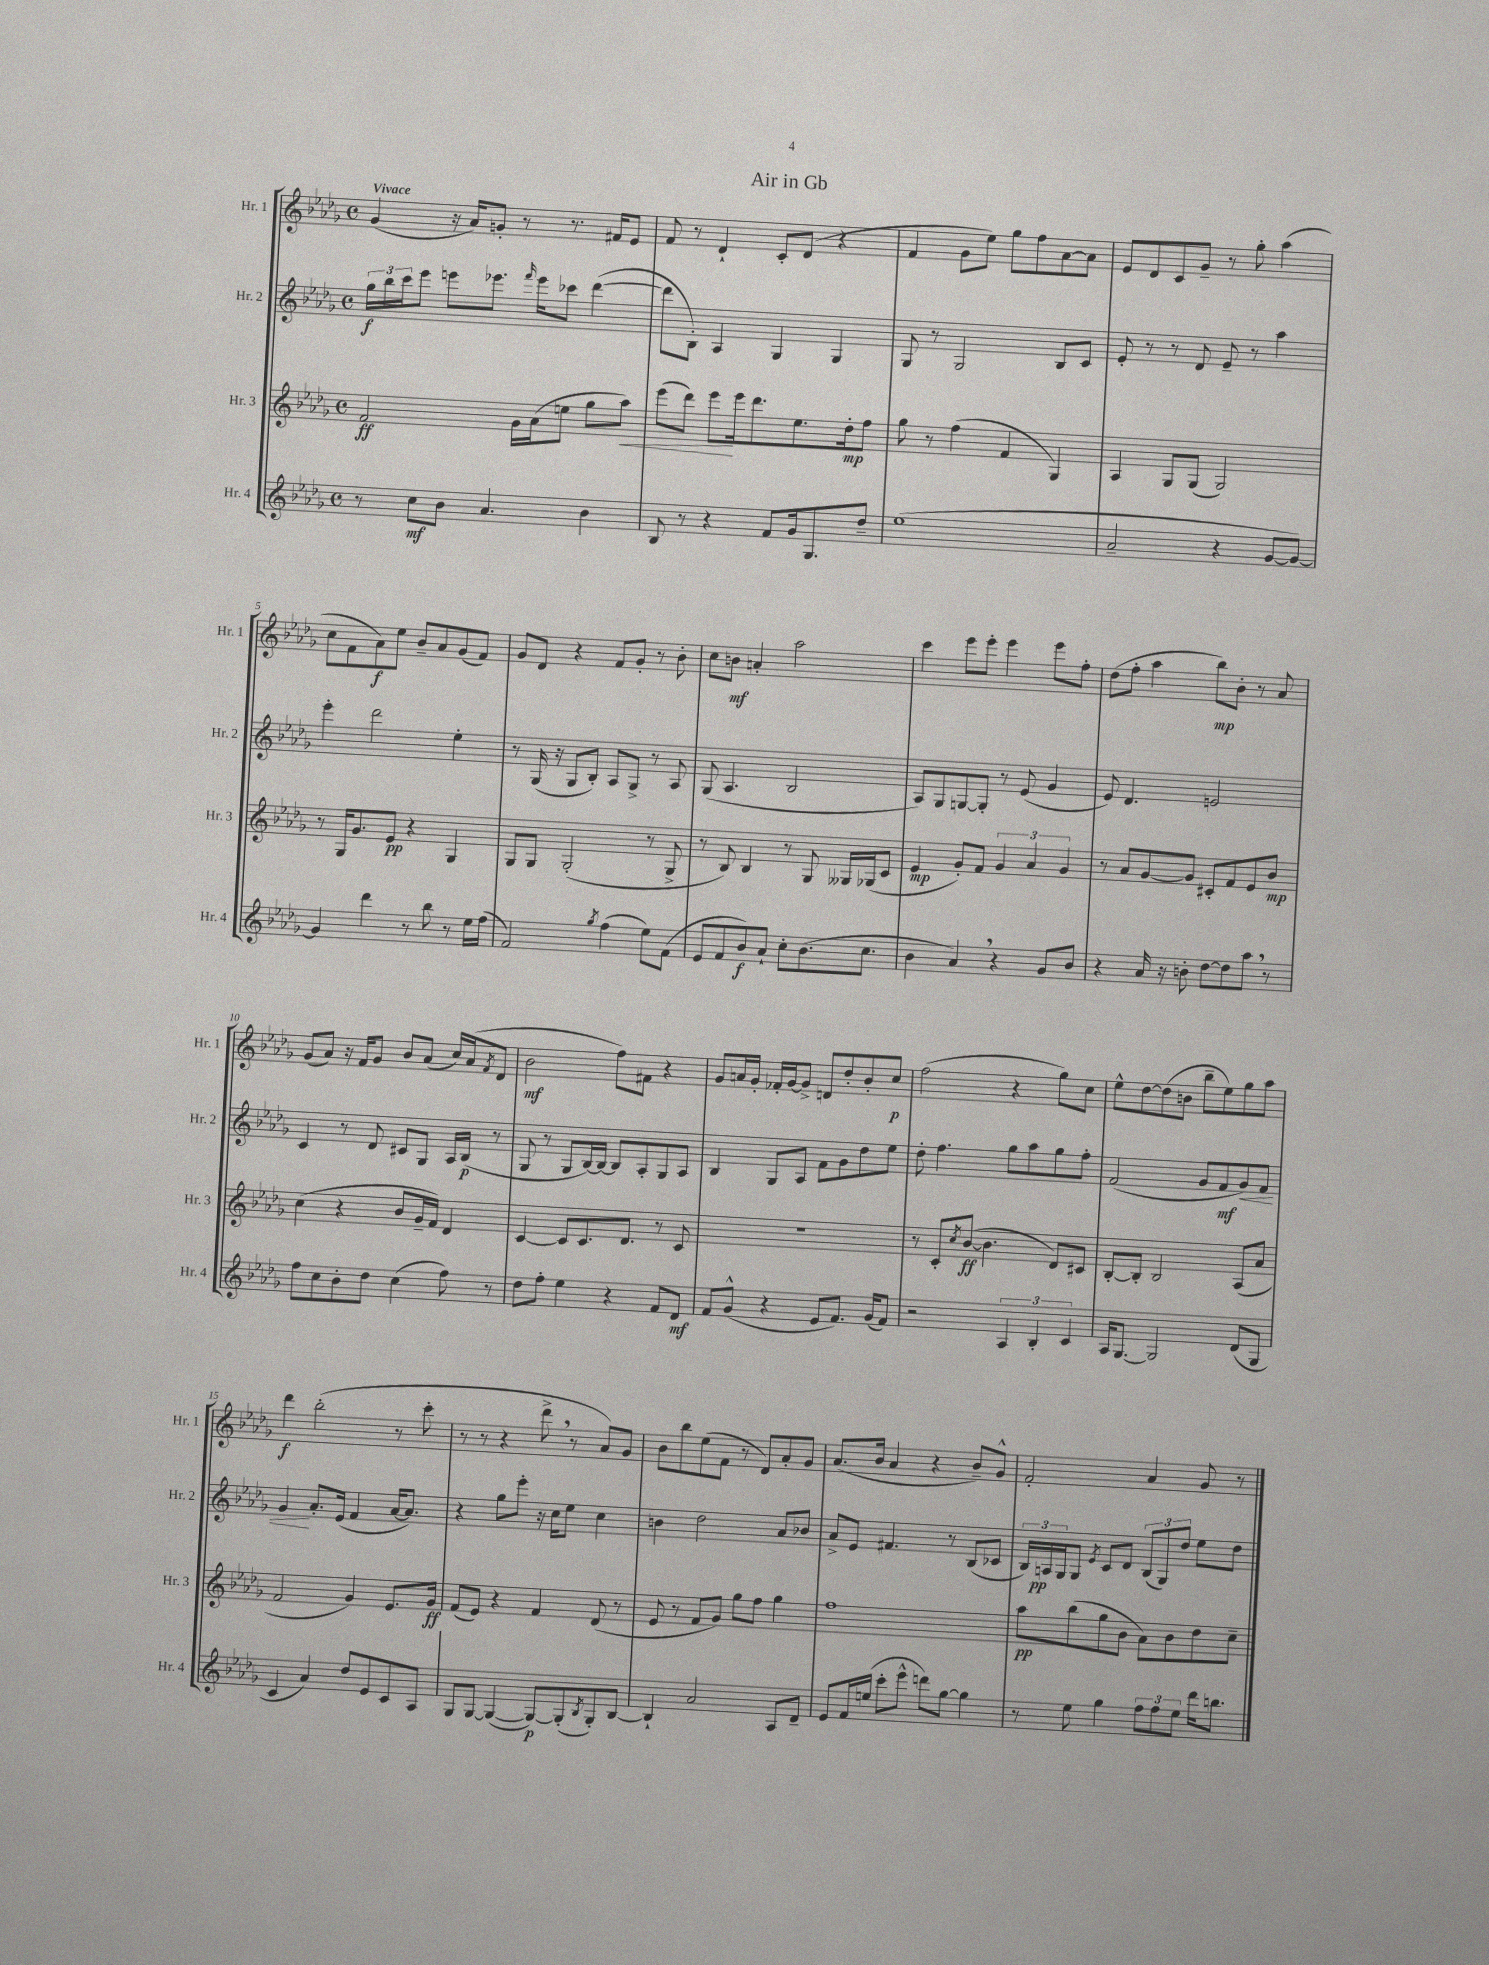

**kern	**dynam	**kern	**dynam	**kern	**dynam	**kern	**dynam
*part4	*part4	*part3	*part3	*part2	*part2	*part1	*part1
*staff4	*staff4	*staff3	*staff3	*staff2	*staff2	*staff1	*staff1
*I"Hr. 4	*	*I"Hr. 3	*	*I"Hr. 2	*	*I"Hr. 1	*
*I'Hr. 4	*	*I'Hr. 3	*	*I'Hr. 2	*	*I'Hr. 1	*
*clefG2	*	*clefG2	*	*clefG2	*	*clefG2	*
*k[b-e-a-d-g-]	*	*k[b-e-a-d-g-]	*	*k[b-e-a-d-g-]	*	*k[b-e-a-d-g-]	*
*M4/4	*	*M4/4	*	*M4/4	*	*M4/4	*
*met(c)	*	*met(c)	*	*met(c)	*	*met(c)	*
=1	=1	=1	=1	=1	=1	=1	=1
!	!	!	!	!	!	!LO:TX:a:B:t=Vivace	!
8r	.	2f/	ff	24gg-\LL	f	(4g-/	.
.	.	.	.	24bb-\	.	.	.
.	.	.	.	24ccc\J	.	.	.
8cc\L	mf	.	.	8eee-\J	.	.	.
8b-\J	.	.	.	8eeen\L	.	16r	.
.	.	.	.	.	.	16a-/KL)	.
4.a-/	.	.	.	8.eee-X\J	.	8gn'/J	.
.	.	16g-\LL	.	.	.	8r	.
.	.	.	.	16qqfff/	.	.	.
.	.	(16a-\J	.	16eee-\KL	.	.	.
.	.	8een\J	.	8ccc-X\J	.	8.r	.
4b-\	.	8gg-\L	.	([4ddd-\	.	.	.
.	.	.	.	.	.	16f#X/KL	.
!	!	!	!LO:HP:b	!	!	!	!
.	.	8aa-\J)	<	.	.	8e-/J	.
=2	=2	=2	=2	=2	=2	=2	=2
8B-/	.	(8eee-\L	.	8ddd-\L]	.	8f/	.
8r	.	8ddd-\J)	.	8B-'\J)	.	8r	.
4r	.	8eee-\L	.	4A-/	.	4d-`/	.
.	.	16eee-\k	[	.	.	.	.
.	.	8.ddd-\	.	.	.	.	.
8f/L	.	.	.	4G-/	.	8c'/L	.
16g-/k	.	8.ee-\	.	.	.	(8d-/J	.
8.G-/	.	.	.	.	.	.	.
.	.	.	.	4G-/	.	4r	.
.	.	16dd-'\k	mp	.	.	.	.
8dd-~/J	.	8ff\J	.	.	.	.	.
=3	=3	=3	=3	=3	=3	=3	=3
(1ee-	.	8gg-\	.	8G-/	.	4f/	.
.	.	8r	.	8r	.	.	.
.	.	(4ff\	.	2G-/	.	8g-\L	.
.	.	.	.	.	.	8ee-\J)	.
.	.	4f/	.	.	.	8gg-\L	.
.	.	.	.	.	.	8ff\	.
.	.	4G-/)	.	8B-/L	.	[8a-\	.
.	.	.	.	8c/J	.	8a-\J]	.
=4	=4	=4	=4	=4	=4	=4	=4
2a-~/	.	4A-/	.	8e-'/	.	8e-/L	.
.	.	.	.	8r	.	8d-/	.
.	.	8G-/L	.	8r	.	8c/	.
.	.	(8G-/J	.	8d-/	.	8g-~/J	.
4r	.	2G-/)	.	8e-~/	.	8r	.
.	.	.	.	8r	.	8gg-'\	.
[8g-/L	.	.	.	4aa-\	.	(4aa-\	.
8g-/J_)	.	.	.	.	.	.	.
!!LO:LB:g=z
=5	=5	=5	=5	=5	=5	=5	=5
4g-/]	.	8r	.	4eee-'\	.	8cc\L	.
.	.	16G-/KL	.	.	.	8f\	.
.	.	8.g-/	.	.	.	.	.
4ddd-\	.	.	.	2ddd-\	.	8a-\)	f
.	.	8e-/J	pp	.	.	8ee-\J	.
8r	.	4r	.	.	.	8b-~/L	.
8bb-\	.	.	.	.	.	8a-/	.
8r	.	4G-/	.	4ee-'\	.	(8g-/	.
16ee-\LL	.	.	.	.	.	8f/J)	.
(16ff\JJ	.	.	.	.	.	.	.
=6	=6	=6	=6	=6	=6	=6	=6
2f/)	.	8G-/L	.	8r	.	8g-/L	.
.	.	8G-/J	.	(16G-/	.	8d-/J	.
.	.	.	.	16r	.	.	.
.	.	(2G-'/	.	8G-/L	.	4r	.
.	.	.	.	8B-'/J)	.	.	.
8qgg-/	.	.	.	.	.	.	.
(4ff\	.	.	.	8A-/L	.	8f/L	.
.	.	.	.	8G-^/J	.	8g-'/J	.
8ee-\L)	.	8r	.	8r	.	8r	.
(8f\J	.	8G-^/	.	8A-/	.	8b-'\	.
=7	=7	=7	=7	=7	=7	=7	=7
8e-/L	.	8r	.	(8G-/	.	8cc\L	.
8f/	.	8B-/)	.	4.A-/	.	8bn\J	mf
8b-/)	f	4B-/	.	.	.	4an'/	.
8a-`/J	.	.	.	.	.	.	.
8cc'\L	.	8r	.	2B-/	.	2aa-\	.
(8.b-\	.	8G-/	.	.	.	.	.
.	.	16G--X/LL	.	.	.	.	.
8.cc\J	.	(16G-X/J	.	.	.	.	.
.	.	8c/J	.	.	.	.	.
=8	=8	=8	=8	=8	=8	=8	=8
4b-\	.	4e-/	mp	8A-/L)	.	4ccc\	.
.	.	.	.	8G-/	.	.	.
4a-,/)	.	8g-'/L)	.	[8Gn/	.	8eee-\L	.
.	.	8f/J	.	8G'/J]	.	8eee-'\J	.
4r	.	6g-/	.	8r	.	4eee-\	.
.	.	.	.	(8e-/	.	.	.
.	.	6a-/	.	.	.	.	.
8g-/L	.	.	.	4g-/	.	8eee-\L	.
.	.	6g-/	.	.	.	.	.
8b-/J	.	.	.	.	.	8ff'\J	.
=9	=9	=9	=9	=9	=9	=9	=9
4r	.	8r	.	8e-/)	.	(8dd-\L	.
.	.	8a-/L	.	4.d-/	.	8ff'\J	.
16a-/	.	[8g-/	.	.	.	4aa-\	.
16r	.	.	.	.	.	.	.
8bn'\	.	8g-/J]	.	.	.	.	.
[8dd-\L	.	8c#X'/L	.	2en/	.	8bb-\L)	mp
8dd-\]	.	8f/	.	.	.	8b-'\J	.
8aa-,\J	.	8e-/	.	.	.	8r	.
8r	.	8b-/J	mp	.	.	8a-/	.
!!LO:LB:g=z
=10	=10	=10	=10	=10	=10	=10	=10
8ff\L	.	(4cc\	.	4c/	.	(8g-/L	.
8cc\	.	.	.	.	.	8a-/J)	.
8b-'\	.	4r	.	8r	.	16r	.
.	.	.	.	.	.	16f/KL	.
8dd-\J	.	.	.	8d-/	.	8g-/J	.
(4cc\	.	8b-/L	.	8c#X/L	.	8b-/L	.
.	.	16g-~/L	.	8G-/J	.	(8a-/J	.
.	.	16f/JJ)	.	.	.	.	.
8ff\)	.	4d-/	.	16A-/LL	.	16cc/LL)	.
.	.	.	.	(16B-/JJ	p	(16a-/J	.
.	.	.	.	.	.	8qf/	.
8r	.	.	.	8r	.	8d-/J	.
=11	=11	=11	=11	=11	=11	=11	=11
8dd-\L	.	[4c/	.	8G-/	.	2b-\	mf
8ff'\J	.	.	.	8r	.	.	.
4ee-\	.	8c/L]	.	8G-/L	.	.	.
.	.	8.c/	.	[16B-/L)	.	.	.
.	.	.	.	16B-/JJ_	.	.	.
4r	.	.	.	8B-/L]	.	8ff\L)	.
.	.	8.d-/J	.	.	.	.	.
.	.	.	.	8A-'/	.	8f#X\J	.
8f/L	.	8r	.	8G-/	.	4r	.
8d-/J	mf	8c/	.	8A-/J	.	.	.
=12	=12	=12	=12	=12	=12	=12	=12
8f/L	.	1r	.	4B-/	.	8g-/L	.
(8g-^^/J	.	.	.	.	.	16an/L	.
.	.	.	.	.	.	16g-'/JJ	.
4r	.	.	.	8G-/L	.	16f-X'/LL	.
.	.	.	.	.	.	[16g-/J	.
.	.	.	.	8A-/J	.	8g-^/J]	.
8e-/L	.	.	.	8f\L	.	8dn/L	.
8.f/J)	.	.	.	8g-\	.	8dd-'/	.
.	.	.	.	8dd-\	.	8b-'/	.
(16g-/KL	.	.	.	.	.	.	.
8f/J)	.	.	.	8ee-\J	.	8cc/J	p
=13	=13	=13	=13	=13	=13	=13	=13
2r	.	8r	.	8dd-'\	.	(2ff\	.
.	.	8c'/L	.	4.ff\	.	.	.
.	.	8qcc/	.	.	.	.	.
.	.	([8b-/J	ff	.	.	.	.
.	.	4.b-\]	.	.	.	.	.
6A-/	.	.	.	8gg-\L	.	4r	.
.	.	.	.	8aa-\	.	.	.
6B-'/	.	.	.	.	.	.	.
.	.	8d-/L)	.	8gg-\	.	8gg-\L)	.
6c/	.	.	.	.	.	.	.
.	.	8c#X/J	.	8ff'\J	.	8cc\J	.
=14	=14	=14	=14	=14	=14	=14	=14
16A-/KL	.	[8B-'/L	.	(2f/	.	8ee-^^\L	.
[8.G-/J	.	.	.	.	.	.	.
.	.	8B-'/J]	.	.	.	[8dd-\	.
2G-/]	.	2B-/	.	.	.	(8dd-\]	.
.	.	.	.	.	.	8bn\J	.
.	.	.	.	8g-/L	.	8bb-~\L	.
!	!	!	!	!	!LO:HP:b	!	!
.	.	.	.	8f/	< mf	8ee-\)	.
(8d-/L	.	(8A-/L	.	8g-/)	.	8gg-\	.
8G-/J	.	8a-/J	.	8f/J	.	8aa-\J	.
!!LO:LB:g=z
=15	=15	=15	=15	=15	=15	=15	=15
4c/	.	2f/	.	4g-/	.	4ddd-\	f
4a-/)	.	.	.	8.a-'/L	[	(2bb-'\	.
.	.	.	.	(16e-/Jk	.	.	.
8dd-/L	.	4g-/)	.	4f/	.	.	.
8e-/	.	.	.	.	.	.	.
8c/	.	8.e-/L	.	[16a-/KL	.	8r	.
.	.	.	.	8.a-/J])	.	.	.
8A-/J	.	.	.	.	.	8ccc'\	.
.	.	16g-/Jk	ff	.	.	.	.
=16	=16	=16	=16	=16	=16	=16	=16
8G-/L	.	(8f/L	.	4r	.	8r	.
[8G-/J	.	8e-/J)	.	.	.	8r	.
(4G-/_	.	4r	.	8gg-\L	.	4r	.
.	.	.	.	8eee-'\J	.	.	.
8G-/L_)	p	4f/	.	16r	.	8ddd-^,\	.
.	.	.	.	16cc\KL	.	.	.
(8G-'/]	.	.	.	8ee-\J	.	8r	.
8qB-/	.	.	.	.	.	.	.
8G-'/)	.	(8d-/	.	4cc\	.	8a-/L)	.
[8B-/J	.	8r	.	.	.	8g-/J	.
=17	=17	=17	=17	=17	=17	=17	=17
4B-`/]	.	8e-/	.	4bn\	.	8b-\L	.
.	.	8r	.	.	.	8bb-\	.
2a-/	.	8f/L	.	2dd-\	.	(8ee-\	.
.	.	8g-/J)	.	.	.	8f\J	.
.	.	8gg-\L	.	.	.	8r	.
.	.	8ff\J	.	.	.	8d-/L)	.
8A-/L	.	4gg-\	.	8a-/L	.	8a-'/	.
8d-~/J	.	.	.	8b-X/J	.	8g-/J	.
=18	=18	=18	=18	=18	=18	=18	=18
8e-/L	.	1ff	.	8a-^/L	.	(8.a-/L	.
16f/L	.	.	.	8e-/J	.	.	.
(16een/JJ	.	.	.	.	.	16b-/Jk	.
8ccc'\L	.	.	.	4.f#X/	.	4a-/	.
8eee-^^\J	.	.	.	.	.	.	.
8dddn\L)	.	.	.	.	.	4r	.
[8gg-\J	.	.	.	8r	.	.	.
4gg-\]	.	.	.	(8B-/L	.	8b-~/L)	.
.	.	.	.	8c-X/J	.	8g-^^/J	.
=19	=19	=19	=19	=19	=19	=19	=19
8r	.	8aa-\L	pp	24B-/LL)	.	2f'/	.
.	.	.	.	24An/	pp	.	.
.	.	.	.	24G-/J	.	.	.
8ee-\	.	(8bb-\	.	8G-/J	.	.	.
.	.	.	.	8qe-/	.	.	.
4gg-\	.	8gg-\	.	8c/L	.	.	.
.	.	8b-\J	.	8d-/J	.	.	.
12ff\L	.	8a-\L)	.	(12B-/L	.	4a-/	.
12ff\	.	.	.	12G-/)	.	.	.
.	.	8b-\	.	.	.	.	.
12ee-\J	.	.	.	12dd-/J	.	.	.
16ddd-\KL	.	8dd-\	.	8ee-\L	.	8g-/	.
8.bbn\J	.	.	.	.	.	.	.
.	.	8cc~\J	.	8dd-\J	.	8r	.
==	==	==	==	==	==	==	==
*-	*-	*-	*-	*-	*-	*-	*-
